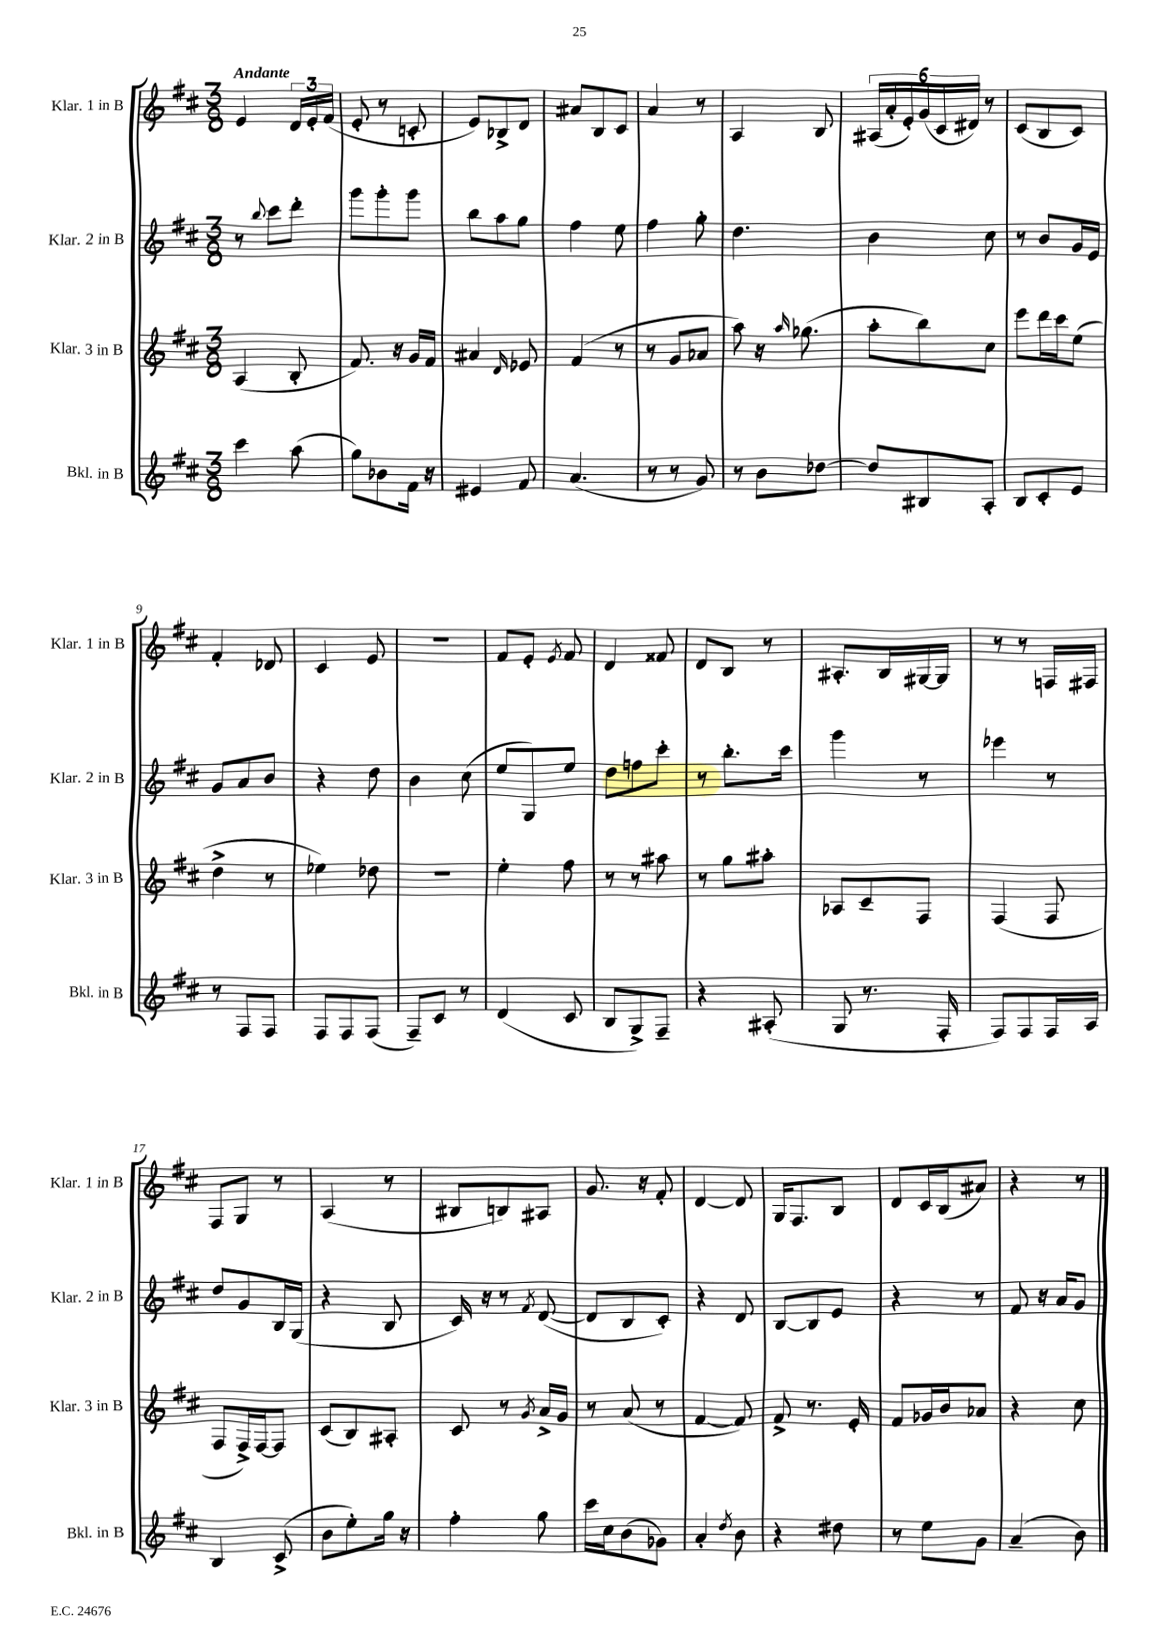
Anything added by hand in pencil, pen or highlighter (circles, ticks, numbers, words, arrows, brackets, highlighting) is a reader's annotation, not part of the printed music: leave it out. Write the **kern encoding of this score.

**kern	**kern	**kern	**kern
*part4	*part3	*part2	*part1
*staff4	*staff3	*staff2	*staff1
*I"Bkl. in B	*I"Klar. 3 in B	*I"Klar. 2 in B	*I"Klar. 1 in B
*I'Bkl. in B	*I'Klar. 3 in B	*I'Klar. 2 in B	*I'Klar. 1 in B
*clefG2	*clefG2	*clefG2	*clefG2
*k[f#c#]	*k[f#c#]	*k[f#c#]	*k[f#c#]
*M3/8	*M3/8	*M3/8	*M3/8
=1	=1	=1	=1
!	!	!	!LO:TX:a:B:t=Andante
4ccc#\	(4A/	8r	4e/
.	.	8qqbb/	.
.	.	8ccc#\L	.
(8aa\	8B'/	8ddd'\J	24d/LL
.	.	.	24e'/
.	.	.	(24f#/JJ
=2	=2	=2	=2
8gg\L)	8.f#/)	8ggg\L	8e'/
8b-X\	.	8ggg'\	8r
.	16r	.	.
16f#\Jk	16g/LL	8ggg\J	8cn'/
16r	16f#/JJ	.	.
=3	=3	=3	=3
4e#X/	4a#X/	8bb\L	8e/L)
.	.	8aa\	8B-X^/
.	16qqd/	.	.
8f#/	8e-X/	8gg\J	8d/J
=4	=4	=4	=4
(4.a/	(4f#/	4ff#\	8a#X/L
.	.	.	8B/
.	8r	8ee\	8c#/J
=5	=5	=5	=5
8r	8r	4ff#\	4a/
8r	8g/L	.	.
8g/)	8a-X/J	8gg'\	8r
=6	=6	=6	=6
8r	8aa\)	4.dd\	4A/
8b\L	16r	.	.
.	16qqaa/	.	.
.	(8.gg-X\	.	.
[8dd-X\J	.	.	8B/
=7	=7	=7	=7
8dd-/L]	8aa'\L	4b\	(24A#X/LL
.	.	.	24a'/
.	.	.	24e'/)
8B#X/	8bb\)	.	(24g/
.	.	.	24c#/
.	.	.	24d#X/JJ)
8A'/J	8cc#\J	8cc#\	8r
=8	=8	=8	=8
8B/L	8eee\L	8r	(8c#/L
8c#'/	16ddd\L	8b/L	8B/
.	16ccc#\J	.	.
8e/J	(8ee\J	16g/L	8c#/J)
.	.	16e/JJ	.
!!LO:LB:g=z
=9	=9	=9	=9
8r	4dd^\	8g/L	4f#'/
8F#/L	.	8a/	.
8F#/J	8r	8b/J	8d-X/
=10	=10	=10	=10
8F#/L	4ee-X\)	4r	4c#/
8F#/	.	.	.
(8F#/J	8dd-X\	8dd\	8e/
=11	=11	=11	=11
8F#~/L)	4.r	4b\	4.r
8c#/J	.	.	.
8r	.	(8cc#\	.
=12	=12	=12	=12
(4d/	4ee'\	8ee/L	8f#/L
.	.	8G/)	8e'/J
.	.	.	8qe/
8c#/	8ff#\	8ee/J	8f#/
=13	=13	=13	=13
8B/L	8r	8dd\L	4d/
8G^/)	8r	8ffn\	.
8F#~/J	8aa#X\	8ccc#'\J	8f##X/
=14	=14	=14	=14
4r	8r	8r	8d/L
.	8gg\L	8.bb'\L	8B/J
(8A#X'/	8aa#X'\J	.	8r
.	.	16ccc#\Jk	.
=15	=15	=15	=15
8G/	8A-X/L	4ggg\	8.A#X'/L
8.r	8c#~/	.	.
.	.	.	16B/L
.	8F#/J	8r	[16G#X/
16F#'/	.	.	16G#/JJ]
=16	=16	=16	=16
8F#/L)	(4F#/	4eee-X\	8r
8F#/	.	.	8r
16F#/L	8F#/	8r	16Fn/LL
16A/JJ	.	.	16F#X/JJ
!!LO:LB:g=z
=17	=17	=17	=17
4B/	8F#/L	8dd/L	8F#/L
.	16F#^/L)	8g/	8G/J
.	[16F#/J	.	.
(8c#^/	8F#/J]	16B/L	8r
.	.	(16G/JJ	.
=18	=18	=18	=18
8b\L	(8c#/L	4r	(4A/
8ee'\)	8B/)	.	.
16gg\Jk	8A#X'/J	8B/	8r
16r	.	.	.
=19	=19	=19	=19
4ff#'\	8c#/	16c#/)	8B#X/L
.	.	16r	.
.	8r	8r	8Bn/)
.	8qg/	8qf#/	.
8gg\	16a^/LL	([8d/	8A#X/J
.	16g/JJ	.	.
=20	=20	=20	=20
16ccc#\LL	8r	8d/L]	8.g/
16cc#\J	.	.	.
(8b\	(8a/	8B/	.
.	.	.	16r
8g-X\J)	8r	8c#'/J)	8f#'/
=21	=21	=21	=21
4a'/	[4f#/	4r	[4d/
8qdd/	.	.	.
8b\	8f#/])	8d/	8d/]
=22	=22	=22	=22
4r	8f#^/	[8B/L	16G/KL
.	.	.	8.F#/
.	8.r	8B/]	.
8dd#X\	.	8e/J	8B/J
.	16e'/	.	.
=23	=23	=23	=23
8r	8f#/L	4r	8d/L
8ee\L	16g-X/L	.	16c#/L
.	16b/J	.	(16B/J
8g\J	8a-X/J	8r	8a#X/J)
=24	=24	=24	=24
(4a~/	4r	8f#/	4r
.	.	16r	.
.	.	16a/KL	.
8b\)	8cc#\	8g/J	8r
==	==	==	==
*-	*-	*-	*-
